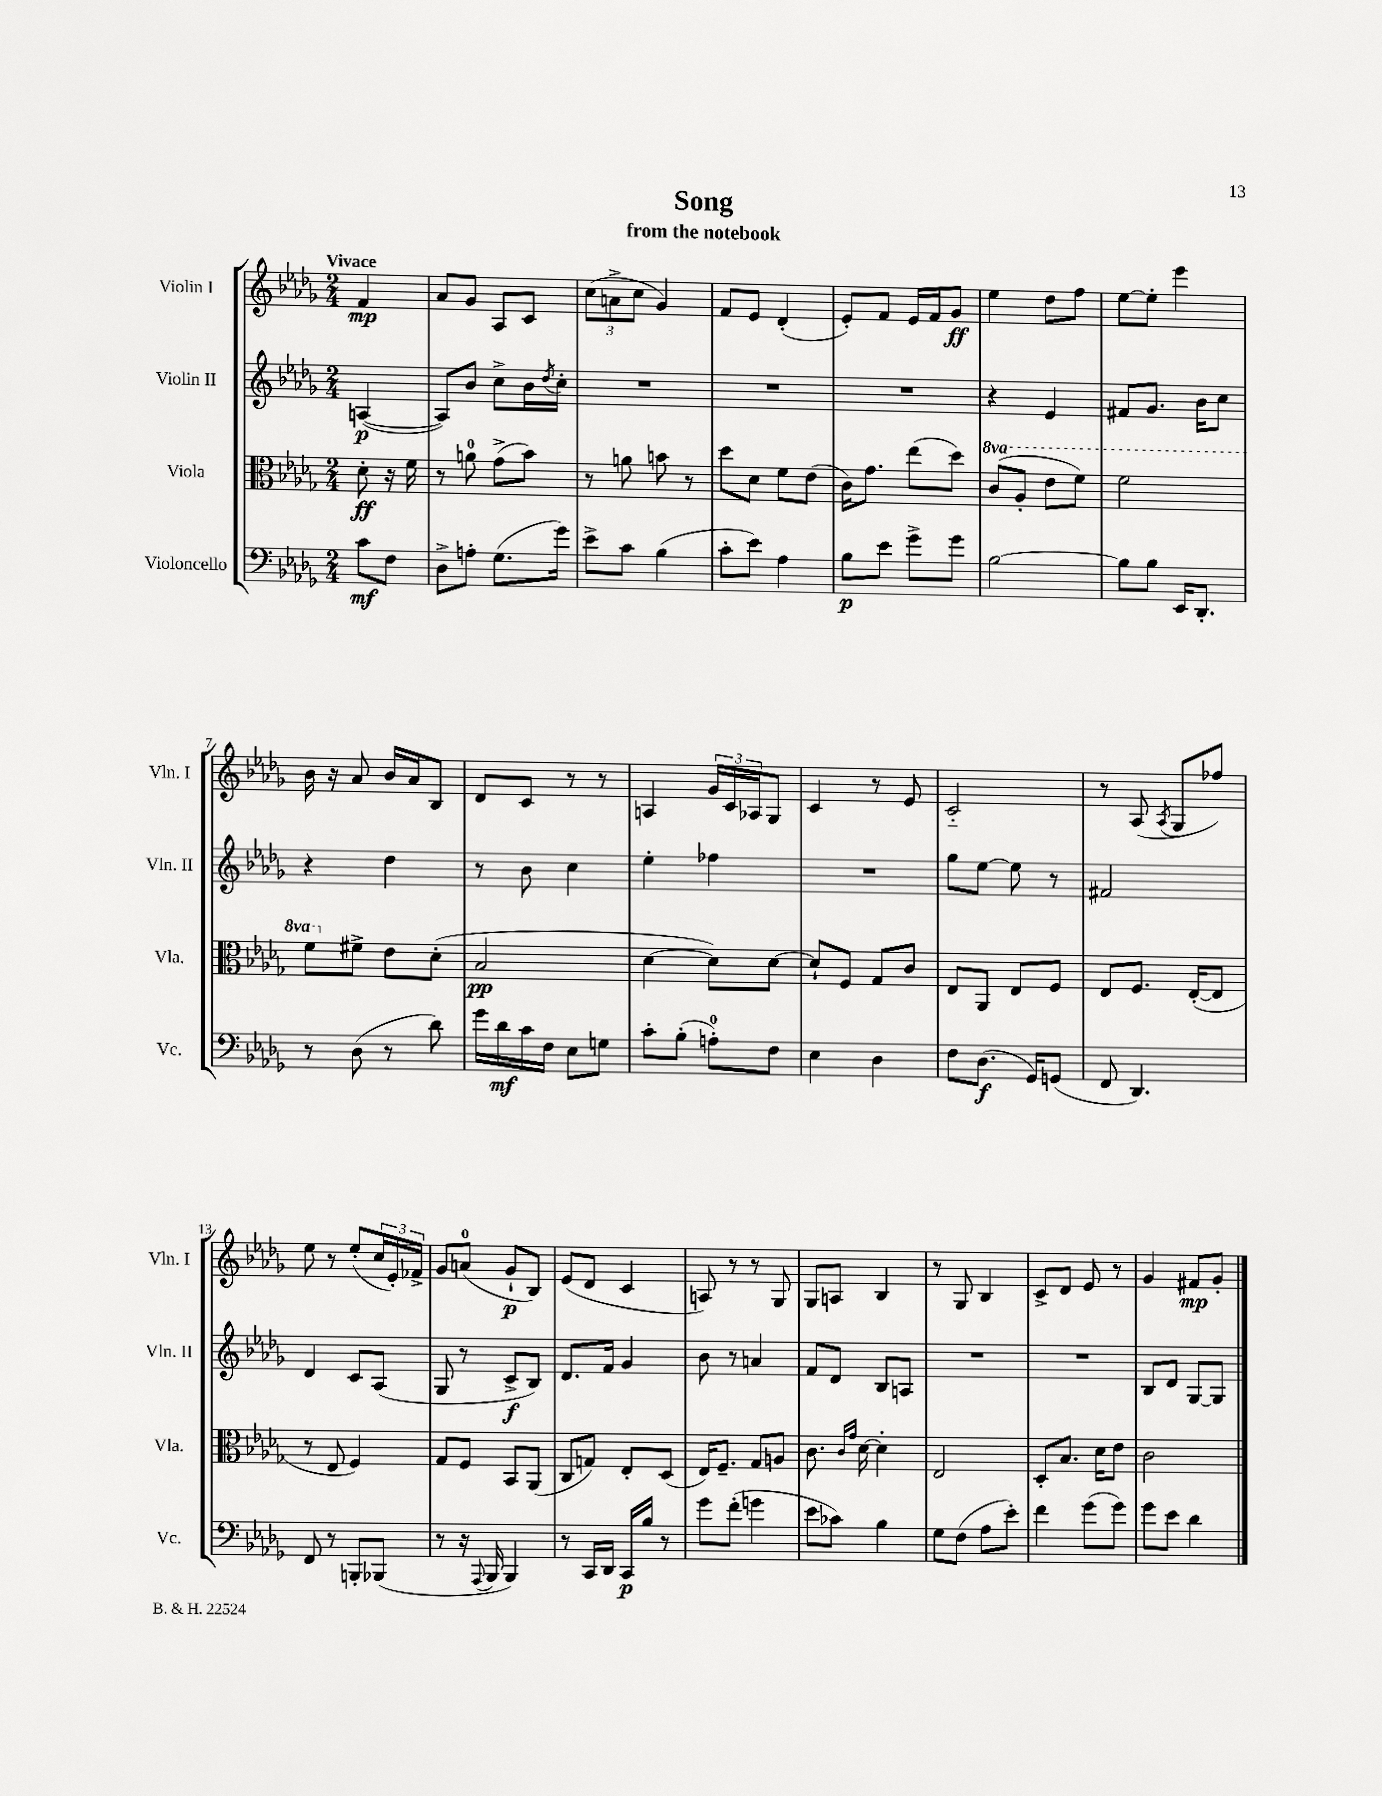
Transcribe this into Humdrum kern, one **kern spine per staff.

**kern	**kern	**kern	**kern
*staff4	*staff3	*staff2	*staff1
*clefF4	*clefC3	*clefG2	*clefG2
*k[b-e-a-d-g-]	*k[b-e-a-d-g-]	*k[b-e-a-d-g-]	*k[b-e-a-d-g-]
*M2/4	*M2/4	*M2/4	*M2/4
8c\L	8d-'\	([4A/	4f/
8F\J	16r	.	.
.	16f\	.	.
=	=	=	=
8D-^\L	8r	8A/]L)	8a-/L
8A'\J	8a\	8b-/J	8g-/J
(8.G-\L	(8g-^\L	8cc^\L	8A-/L
.	8b-\J)	16b-\L	8c/J
.	.	8qdd-/	.
16g-\Jk)	.	16cc'\JJ	.
=	=	=	=
8e-^\L	8r	2r	(12cc\L
.	.	.	12a^\
8c\J	8a\	.	.
.	.	.	12cc\J
(4B-\	8b\	.	4g-/)
.	8r	.	.
=	=	=	=
8c'\L	8dd-\L	2r	8f/L
8e-\J)	8d-\J	.	8e-/J
4A-\	8f\L	.	(4d-'/
.	(8e-\J	.	.
=	=	=	=
8B-\L	16c\LK)	2r	8e-'/L)
.	8.g-\J	.	.
8e-\J	.	.	8f/J
8g-^\L	(8ee-\L	.	16e-/LL
.	.	.	16f/J
8g-\J	8dd-\J)	.	8g-/J
=	=	=	=
[2B-\	(8cc/L	4r	4ee-\
.	8a-'/J	.	.
.	8ee-\L	4e-/	8dd-\L
.	8ff\J)	.	8ff\J
=	=	=	=
8B-\]L	2ff\	8f#/L	[8ee-\L
8B-\J	.	8.g-/J	8ee-'\]J
16EE-/LK	.	.	4eee-\
8.DD-'/J	.	16b-\LK	.
.	.	8cc\J	.
=	=	=	=
8r	8ff\L	4r	16b-\
.	.	.	16r
(8D-\	8f#^\J	.	8a-/
8r	8e-\L	4dd-\	16b-/LL
.	.	.	16a-/J
8d-\)	(8d-'\J	.	8B-/J
=	=	=	=
16g-\LL	2B-/	8r	8d-/L
16d-\	.	.	.
16c\	.	8b-\	8c/J
16F\JJ	.	.	.
8E-\L	.	4cc\	8r
8G\J	.	.	8r
=	=	=	=
8c'\L	[4d-\	4ee-'\	4A/
(8B-'\J	.	.	.
8A'\L)	8d-\]L)	4ff-\	24g-/LL
.	.	.	24c/
.	.	.	24A-/J
8F\J	[8d-\J	.	8G-/J
=	=	=	=
4E-\	8d-`/]L	2r	4c/
.	8F/J	.	.
4D-\	8G-/L	.	8r
.	8c/J	.	8e-/
=	=	=	=
8F\L	8E-/L	8gg-\L	2c'~/
(8.D-\J	8AA-/J	[8ee-\J	.
.	8E-/L	8ee-\]	.
16GG-/LK)	.	.	.
(8GG/J	8F/J	8r	.
=	=	=	=
8FF/	8E-/L	2f#/	8r
4.DD-/)	8.F/J	.	(8A-/
.	.	.	8qA-/
.	.	.	8G-/L
.	([16E-'/LK	.	.
.	8E-/]J	.	8ff-/J)
=	=	=	=
8FF/	8r	4d-/	8ee-\
8r	8E-/	.	8r
8BBB'/L	4F/)	8c/L	(8ee-'/L
(8BBB-/J	.	(8A-/J	24cc/L
.	.	.	24e-'/)
.	.	.	24f-^/JJ
=	=	=	=
8r	8G-/L	8G-/	8g-/L
16r	8F/J	8r	(8a/J
8qqAAA-/	.	.	.
16BBB-/	.	.	.
4BBB-/)	8BB-/L	8c^/L	8g-`/L
.	(8AA-/J	8B-/J)	8B-/J)
=	=	=	=
8r	8C/L	8.d-/L	(8e-/L
16CC/LL	8G/J)	.	8d-/J
16DD-/JJ	.	16f/Jk	.
16CC/LL	8E-'/L	4g-/	4c/
16B-/JJ	.	.	.
8r	(8D-/J	.	.
=	=	=	=
8g-\L	16E-/LK)	8b-\	8A/)
.	8.F~/J	.	.
(8f'\J	.	8r	8r
4g\	8G-/L	4a/	8r
.	8A/J	.	8G-/
=	=	=	=
8e-\L	8.c\	8f/L	8G-/L
8c-\J)	.	8d-/J	8A/J
.	16qqc/LL	.	.
.	16qqg-/JJ	.	.
.	[16d-\	.	.
4B-\	4d-'\]	8B-/L	4B-/
.	.	8A/J	.
=	=	=	=
8G-\L	2E-/	2r	8r
(8F\J	.	.	8G-/
8A-\L	.	.	4B-/
8e-'\J)	.	.	.
=	=	=	=
4f\	8D-'/L	2r	8c^/L
.	8.B-/J	.	8d-/J
(8g-\L	.	.	8e-/
.	16d-\LK	.	.
8g-\J)	8e-\J	.	8r
=	=	=	=
8g-\L	2c\	8B-/L	4g-/
8e-\J	.	8d-/J	.
4d-\	.	[8G-/L	8f#/L
.	.	8G-/]J	8g-'/J
==	==	==	==
*-	*-	*-	*-
